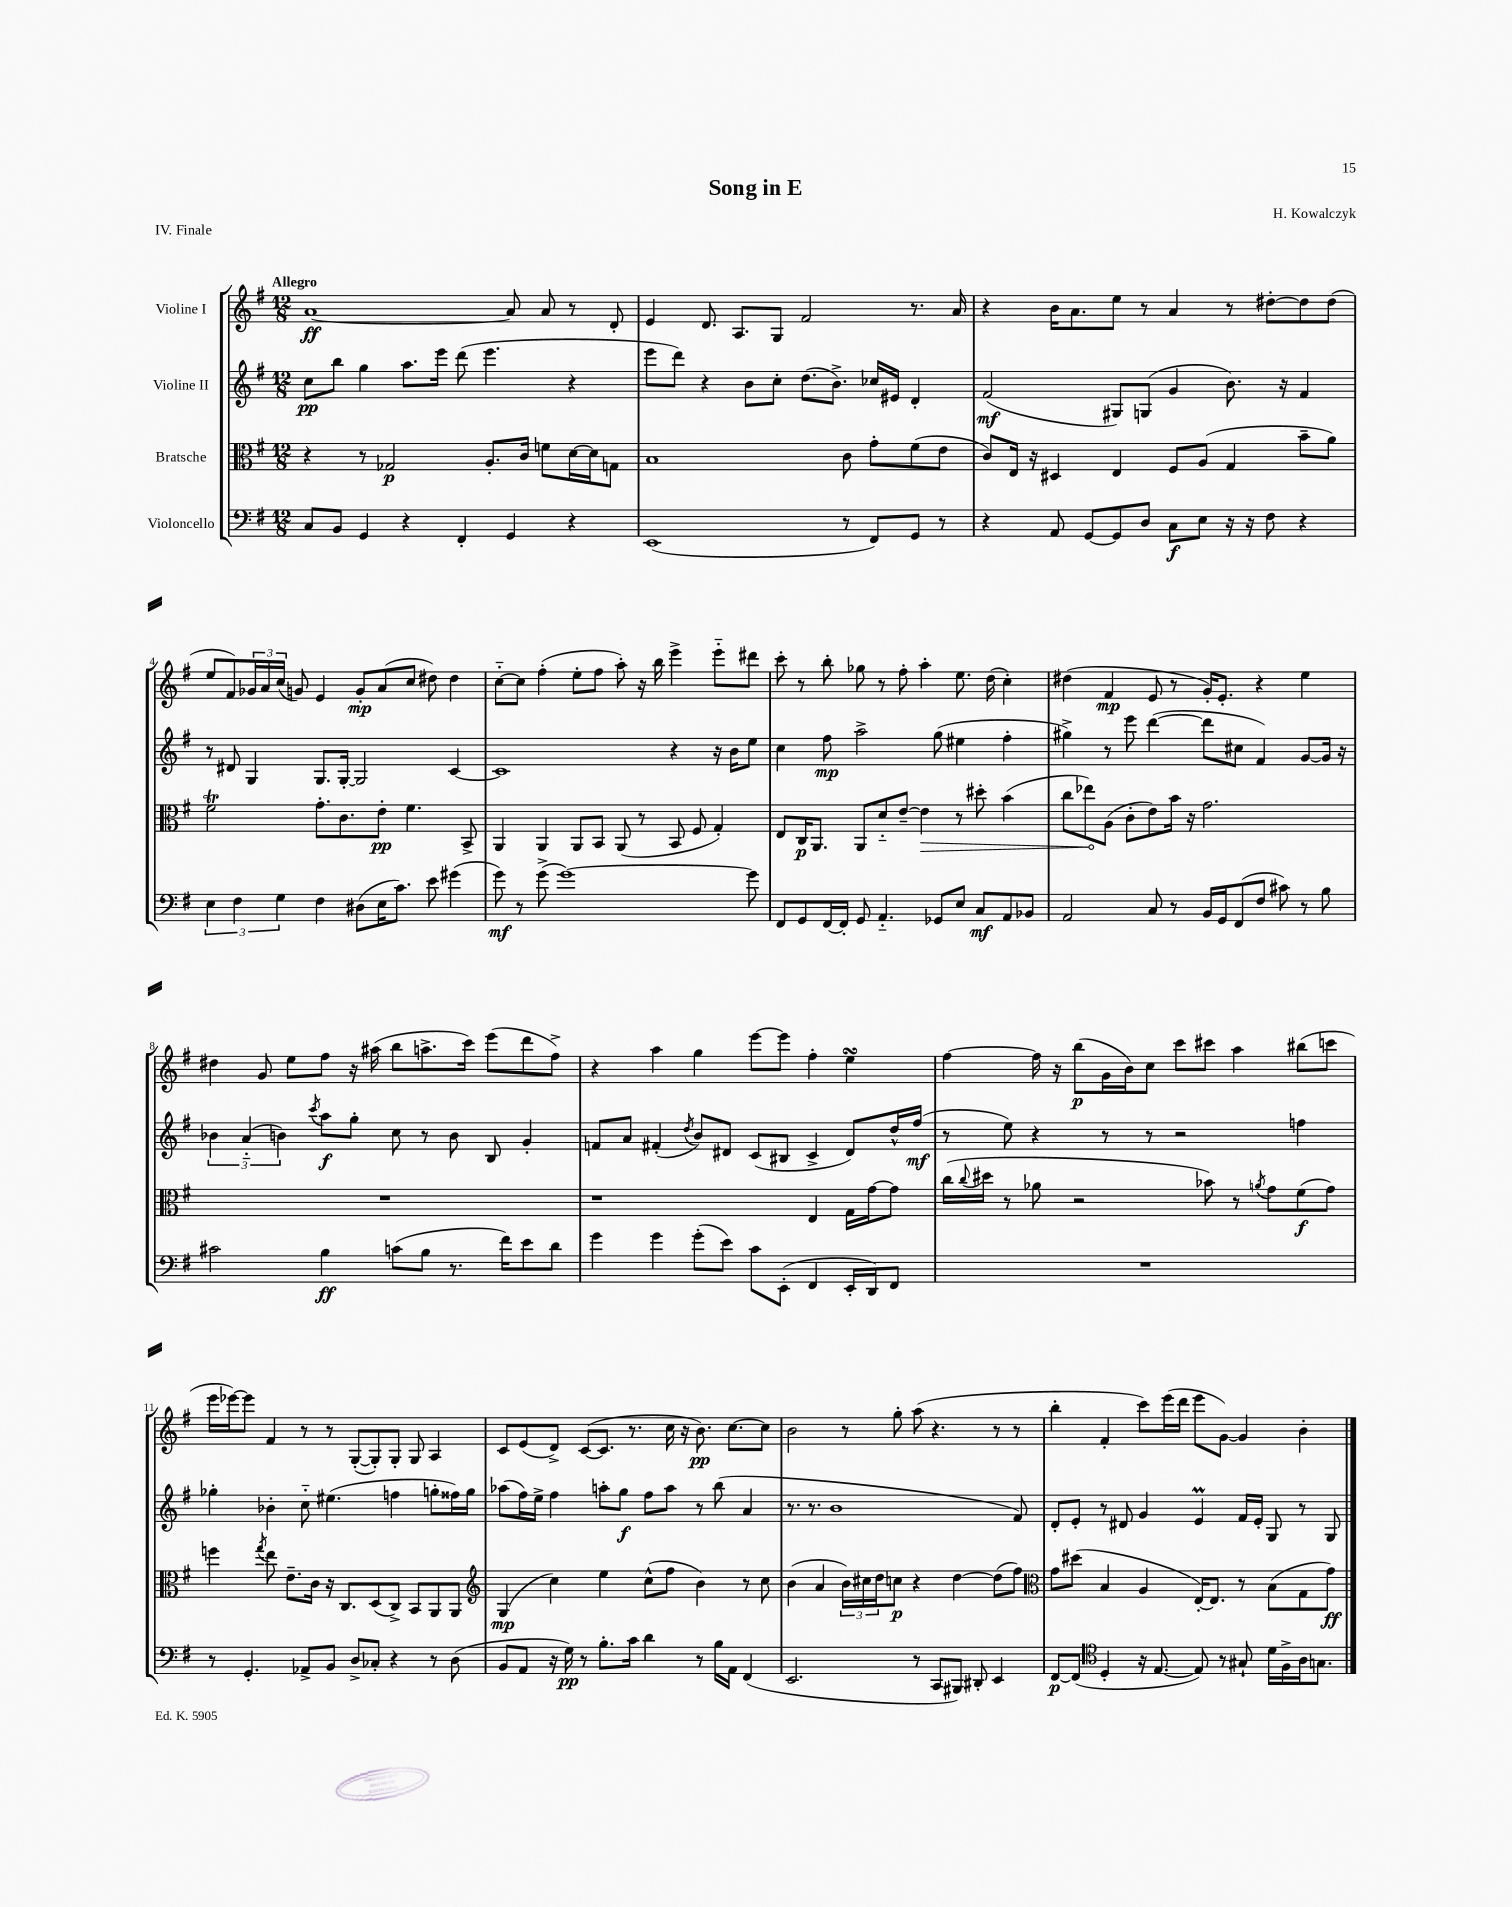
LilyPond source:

\header { title = "Song in E" composer = "H. Kowalczyk" piece = "IV. Finale" }
<<
\new StaffGroup <<
\new Staff = "s0" \with { instrumentName = "Violine I" } {
    \clef treble \key g \major \numericTimeSignature \time 12/8 \tempo "Allegro"
    a'1~\ff a'8 a'8 r8 d'8-. |
    e'4 d'8. a8. g8 fis'2 r8. a'16 |
    r4 b'16 a'8. e''8 r8 a'4 r8 dis''8~-. dis''8 dis''8( |
    e''8 fis'8) \tuplet 3/2 { ges'16 a'16 c''16( } g'8) e'4 g'8-.\mp a'8( c''8 dis''8) dis''4 |
    c''8~-_ c''8 fis''4-.( e''8-. fis''8 a''8-.) r16 b''16 e'''4-> e'''8-_ dis'''8 |
    c'''8-. r8 b''8-. ges''8 r8 fis''8-. a''4-. e''8. d''16( c''4-.) |
    dis''4( fis'4\mp e'8 r8 g'16-.) e'8.-. r4 e''4 |
    dis''4 g'8 e''8 fis''8 r16 ais''16( b''8 a''8.-> c'''16) e'''8( d'''8 fis''8->) |
    r4 a''4 g''4 e'''8~ e'''8 fis''4-. e''4\turn |
    fis''4~ fis''16 r16 b''8\p( g'16 b'16) c''8 c'''8 cis'''8 a''4 bis''8( c'''8 |
    e'''16 ees'''16~) ees'''8 fis'4 r8 r8 g8~-.( g8-.) g8-. g8 a4 |
    c'8 e'8( d'8->) c'8~( c'8. r8. c''16 r16 b'8.\pp) c''8.~ c''8 |
    b'2 r8 g''8-. a''8( r4. r8 r8 |
    b''4-. fis'4-. c'''8) e'''16( d'''16 e'''8 g'8~) g'4 b'4-. \bar "|." |
}
\new Staff = "s1" \with { instrumentName = "Violine II" } {
    \clef treble \key g \major \numericTimeSignature \time 12/8
    c''8\pp b''8 g''4 a''8. e'''16 d'''8( e'''4. r4 |
    e'''8 d'''8) r4 b'8 c''8-. d''8.( b'8.->) ces''16 eis'16 d'4-. |
    fis'2\mf( gis8) g8( g'4 b'8.) r16 fis'4 |
    r8 dis'8 g4 g8. g16~-. g2 c'4~ |
    c'1 r4 r16 b'16 e''8 |
    c''4 fis''8\mp a''2-> g''8( eis''4 fis''4-. |
    gis''4->) r8 e'''8 d'''4~( d'''8 cis''8 fis'4) g'8~ g'16 r16 |
    \tuplet 3/2 { bes'4 a'4-_( b'4) } \acciaccatura { c'''8 } a''8\f g''8-. c''8 r8 b'8 b8 g'4-. |
    f'8 a'8 fis'4-.( \acciaccatura { d''8 } b'8) dis'8 c'8( bis8 c'4-> dis'8) d''16-^ fis''16\mf( |
    r8 e''8) r4 r8 r8 r2 f''4 |
    ges''4-. bes'4-. c''8-_ eis''4.( f''4 g''8-. fisis''16) g''16 |
    aes''8( fis''16) e''16-> fis''4 a''8-. g''8\f fis''8 a''8 r8 b''8( a'4 |
    r8. r8. b'1 fis'8) |
    d'8-. e'8-. r8 dis'8 g'4 e'4\prall fis'16 e'16-. g8 r8 g8 \bar "|." |
}
\new Staff = "s2" \with { instrumentName = "Bratsche" } {
    \clef alto \key g \major \numericTimeSignature \time 12/8
    r4 r8 ges2\p a8.-. c'16 f'8 d'16~ d'16 g8 |
    b1 c'8 g'8-. fis'8( e'8 |
    c'8) e16 r16 dis4 e4 fis8 a8( g4 b'8-- a'8) |
    fis'2\trill g'8.-. c'8. e'8-.\pp fis'4. b,8-> |
    a,4 a,4 a,8 b,8 a,8( r8 b,8 fis8 g4-.) |
    e8 c16\p a,8. a,8 d'8-_ e'8~-- \once \override Hairpin.circled-tip = ##t e'4\> r8 dis''8-. b'4( |
    c''8 ees''8\!) a8( c'8-. e'8) b'16 r16 g'2. |
    R1. |
    r1 e4 g16 g'16~ g'8 |
    c''16( \appoggiatura { c''8 } dis''16 r8 aes'8 r2 bes'8) r8 \acciaccatura { a'8 } g'8 fis'8\f( g'8) |
    f''4 \acciaccatura { g''8 } e''8 e'8.-- c'16 r16 c8. d8( c8->) b,8 a,8 a,8 |
    \clef treble g4\mp( c''4) e''4 c''8-^( fis''8 b'4) r8 c''8 |
    b'4( a'4 \tuplet 3/2 { b'16) cis''16 d''16 } c''8\p r4 d''4~ d''8( fis''8) |
    \clef alto g'8 dis''8( b4 a4 e16~-.) e8. r8 b8( g8 g'8\ff) \bar "|." |
}
\new Staff = "s3" \with { instrumentName = "Violoncello" } {
    \clef bass \key g \major \numericTimeSignature \time 12/8
    c8 b,8 g,4 r4 fis,4-. g,4 r4 |
    e,1( r8 fis,8) g,8 r8 |
    r4 a,8 g,8~ g,8 d8 c8\f e8 r16 r16 fis8 r4 |
    \tuplet 3/2 { e4 fis4 g4 } fis4 dis8( e16 c'8.) e'8 gis'4( |
    g'8\mf) r8 g'8->( g'1~) g'8 |
    fis,8 g,8 fis,16~ fis,16-. g,8 a,4.-_ ges,8 e8 c8\mf a,8 bes,8 |
    a,2 c8 r8 b,16 g,16 fis,8( fis8 cis'8) r8 b8 |
    cis'2 b4\ff c'8( b8 r8. fis'16) e'8 d'8 |
    g'4 g'4 g'8-.( e'8) c'8 e,8-.( fis,4 e,16-. d,16) fis,8 |
    R1. |
    r8 g,4.-. aes,8-> b,8 d8-> ces8-. r4 r8 d8( |
    b,8 a,8 r16 g16\pp) r8 b8.-. c'16 d'4 r8 b16 a,16 fis,4( |
    e,2. r8 c,8 bis,,8) dis,8-. e,4 |
    fis,8~\p fis,8( \clef tenor d4-. r16 e8.~ e8) r8 gis8-! d'16 fis16-> a16 g8. \bar "|." |
}
>>
>>
